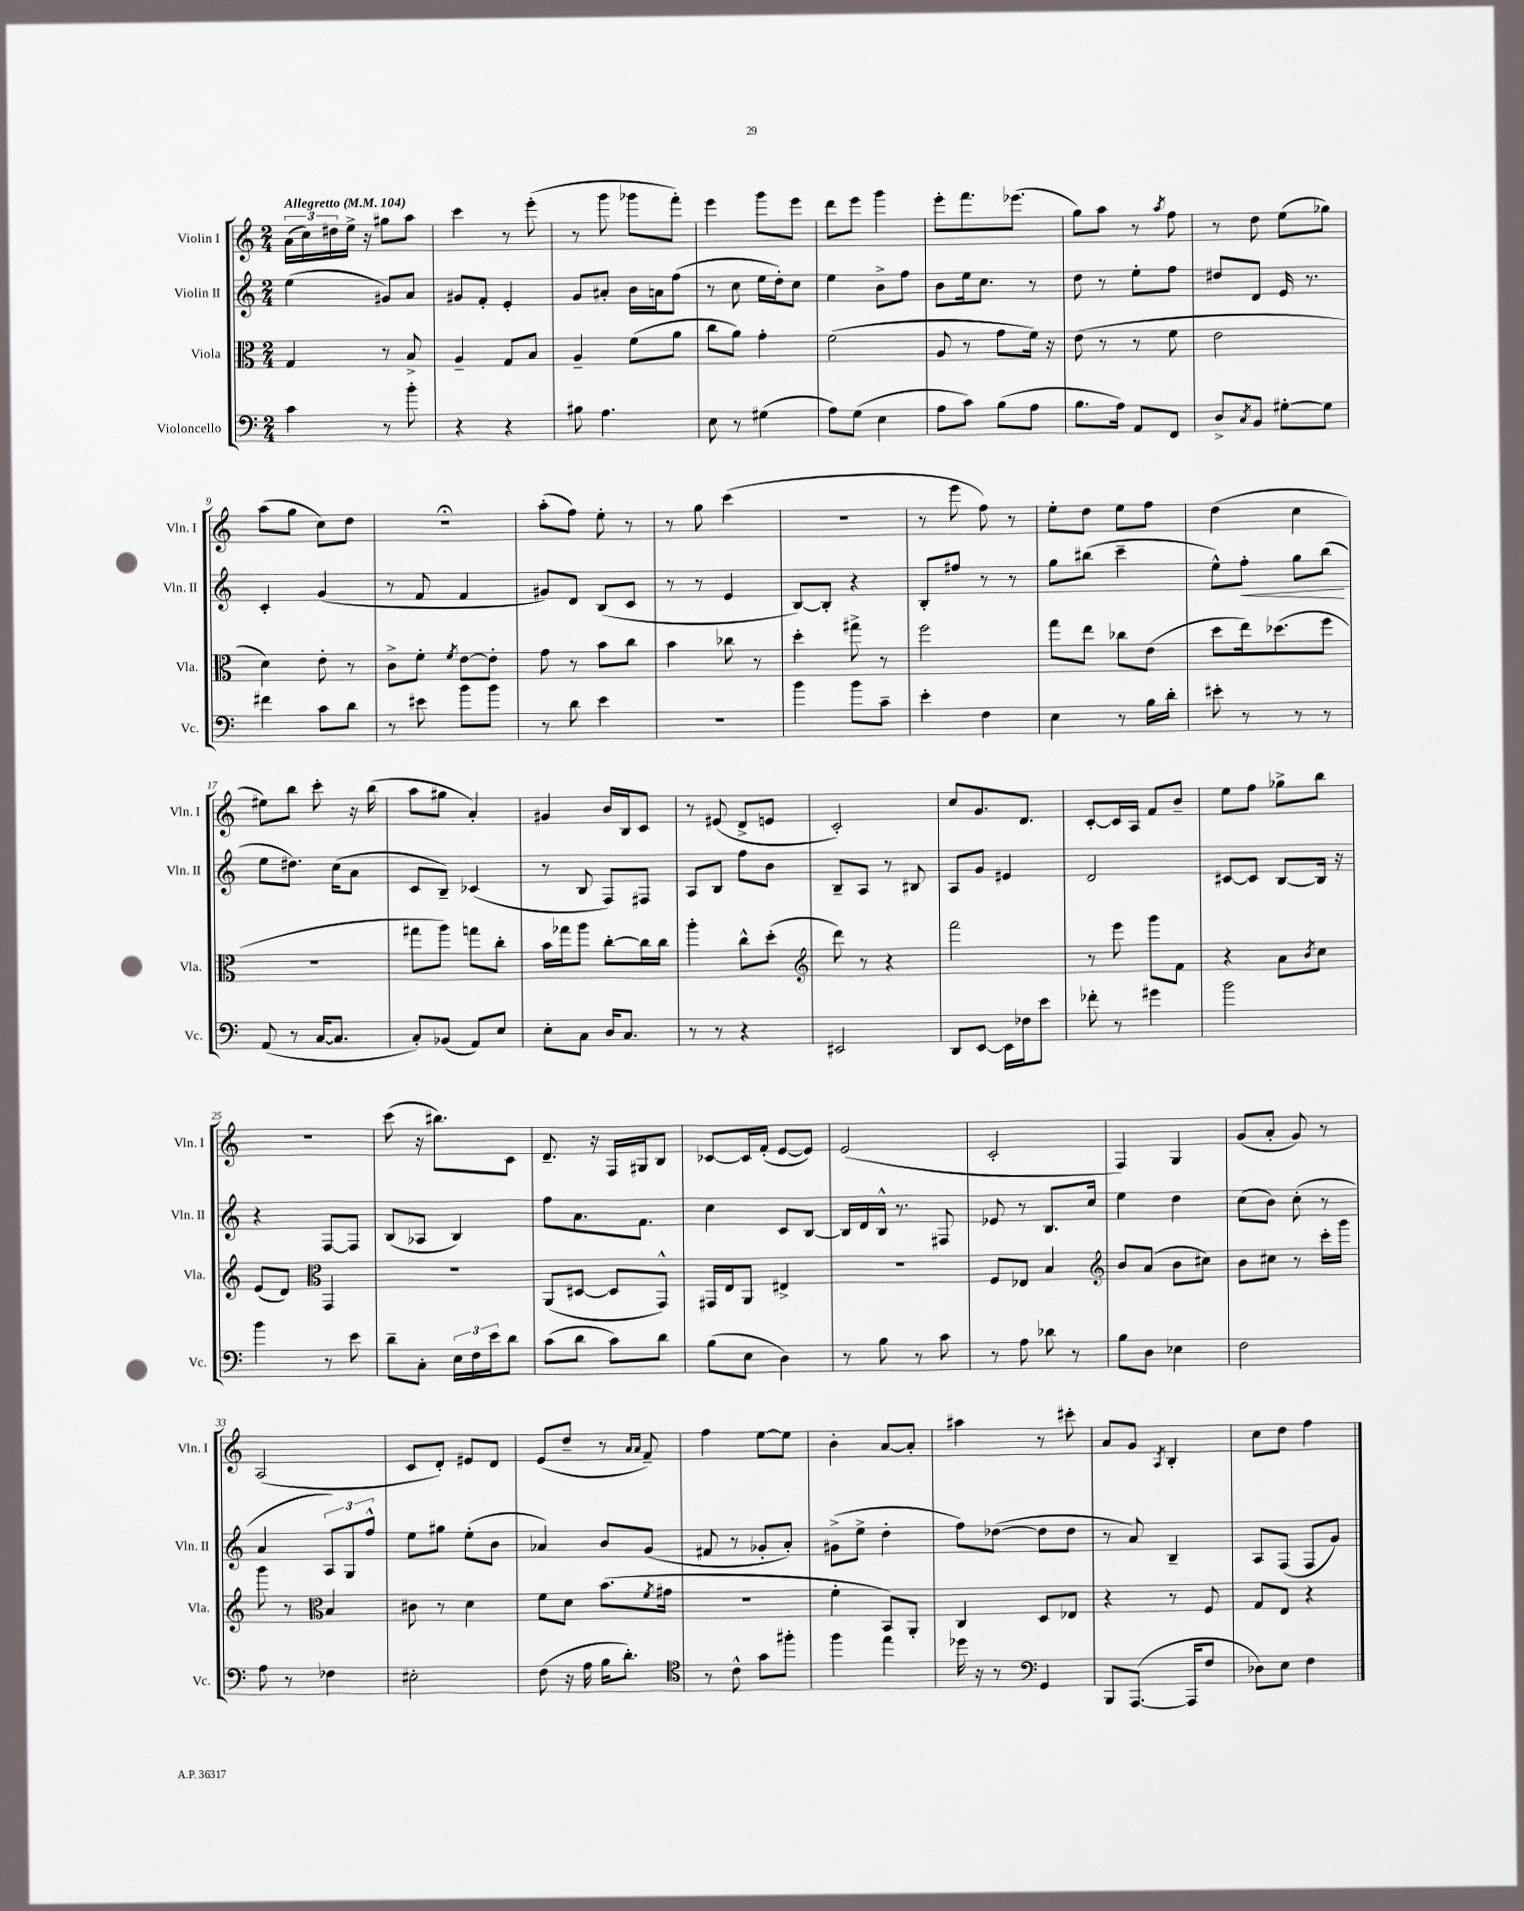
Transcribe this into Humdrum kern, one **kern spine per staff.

**kern	**kern	**kern	**kern
*staff4	*staff3	*staff2	*staff1
*clefF4	*clefC3	*clefG2	*clefG2
*k[]	*k[]	*k[]	*k[]
*M2/4	*M2/4	*M2/4	*M2/4
*MM104	*MM104	*MM104	*MM104
4c	4G	(4ee	(24a
.	.	.	24cc)
.	.	.	24dd#
.	.	.	16ee^
.	.	.	16r
8r	8r	8g#)	8gg#
8b'	8B^	8a	8aa
=	=	=	=
4r	4A~	8g#	4ccc
.	.	8f'	.
4r	8G	4e'	8r
.	8B	.	(8eee'
=	=	=	=
8B#	4A~	8g	8r
4.A	.	8a#'	8ggg
.	(8f	16b	8ggg-
.	.	16a	.
.	8a	(8ff	8fff')
=	=	=	=
8E	8cc	8r	4eee
8r	8a)	8cc	.
(4G#	4g'	16ee	8ggg
.	.	16dd')	.
.	.	8cc	8eee
=	=	=	=
8A)	(2f	4ee	8ddd
(8G	.	.	8eee
4E	.	8b^	4ggg
.	.	8ff	.
=	=	=	=
8A	8A	8b	8eee'
8c)	8r	16ee	8.fff
.	.	8.cc	.
(8B	8g	.	.
.	.	.	(8.eee-
8A	16f)	8r	.
.	16r	.	.
=	=	=	=
8.B	(8e	8dd	8gg)
.	8r	8r	8aa
16A)	.	.	.
8AA	8r	8ee'	8r
.	.	.	8qaa
8FF	8f	8ff	8ff
=	=	=	=
8D^	2e	8dd#	8r
8qC	.	.	.
8BB	.	8d	8dd
[8G#'	.	16e	(8ee
.	.	8.r	.
8G#]	.	.	8gg-)
=	=	=	=
4f#	4d)	4c'	(8aa
.	.	.	8gg
8c	8e'	(4g	8cc)
8d	8r	.	8dd
=	=	=	=
8r	8c^	8r	2r;
8e#	8f'	8f	.
.	8qf	.	.
8b	[8e	4f	.
8b	8e']	.	.
=	=	=	=
8r	8g	8g#)	(8aa'
8d	8r	8d	8ff)
4e	8b	(8B	8ee'
.	8cc	8c	8r
=	=	=	=
2r	4b	8r	8r
.	.	8r	8gg
.	8cc-	4e	(4ccc
.	8r	.	.
=	=	=	=
4b	4dd'	[8B)	2r
.	.	8B']	.
8b	8gg#^	4r	.
8c~	8r	.	.
=	=	=	=
4e'	2ff	8B'	8r
.	.	8ff#	8eee
4F	.	8r	8ff)
.	.	8r	8r
=	=	=	=
4E	8gg	8gg	8ee'
.	8ee	(8bb#	8dd
8r	8cc-	4ccc~	8ee
16B	(8e	.	8ff
16d'	.	.	.
=	=	=	=
8e#'	8dd	8ee^^)	(4dd
8r	16ee)	8ff'	.
.	(8.dd-	.	.
8r	.	8gg	4cc
8r	8ff	(8bb	.
=	=	=	=
(8AA	2r	8ee	8ee#)
8r	.	8.dd#)	8bb
[16C	.	.	8ccc'
8.C]	.	(16cc	.
.	.	8a	16r
.	.	.	(16bb
=	=	=	=
8C')	8gg#	8c	8aa
(8BB-	8aa)	8B~)	8gg#
8AA)	8gg	(4c-	4a')
8E	8cc'	.	.
=	=	=	=
8E'	16b	8r	4g#
.	16gg-	.	.
8C	8aa	8B	.
16D	[8cc'	8F)	16b
8.C	.	.	16B
.	16cc]	8F#	8c
.	16cc	.	.
=	=	=	=
8r	4aa'	8A	8r
8r	.	8B	(8e#
4r	8cc^^	8ff	8d^
.	(8dd'	8b	8e
=	=	=	=
*	*clefG2	*	*
2EE#	8ddd)	8B~	2c')
.	8r	8A	.
.	4r	8r	.
.	.	8B#	.
=	=	=	=
8DD	2fff	8A	8cc
[8EE	.	8g	8.g
16EE]	.	4e#	.
16F-	.	.	8.d
8e	.	.	.
=	=	=	=
8f-'	8r	2d	[8c'
8r	8eee	.	16c]
.	.	.	16A
4g#	8ggg	.	8f
.	8f	.	8b~
=	=	=	=
2b	4r	[8c#	8ee
.	.	8c#]	8ff
.	8a	[8B	8gg-^
.	8qb	.	.
.	8cc	16B]	8bb
.	.	16r	.
=	=	=	=
4b	(8e	4r	2r
.	8d)	.	.
*	*clefC3	*	*
8r	4GG	[8F	.
8e	.	8F]	.
=	=	=	=
8d~	2r	(8B	(8ccc
8C'	.	8A-	16r
.	.	.	8.bb#)
24E	.	4B)	.
24F	.	.	.
24e	.	.	.
8d	.	.	8c
=	=	=	=
(8c	(8AA	8ff	8.d~
8d	[8D#	8.a	.
.	.	.	16r
8c)	8D#]	.	16F
.	.	8.f	16G#
8d	8GG^^)	.	8B
=	=	=	=
(8B	16GG#	4cc	[8c-
.	16E	.	.
8E	8AA	.	16c-]
.	.	.	(16f'
4D)	4E#^	8c	[8e
.	.	[8B	8e])
=	=	=	=
8r	2r	16B]	(2e
.	.	16d	.
8B	.	16B^^	.
.	.	8.r	.
8r	.	.	.
8c	.	8F#	.
=	=	=	=
8r	8F	8e-	2c'
8A	8E-	8r	.
8d-	4B	8.B	.
8r	.	.	.
.	.	16cc	.
=	=	=	=
*	*clefG2	*	*
8B	8b	4ee	4F)
8D	(8a	.	.
4E-	8b	4dd	4G
.	8cc#)	.	.
=	=	=	=
2F	8b	(8cc	(8g
.	8cc#	8b)	8a'
.	8r	(8cc'	8g)
.	16ccc'	8r	8r
.	16ggg	.	.
=	=	=	=
8A	8ggg	4a	(2A
8r	8r	.	.
*	*clefC3	*	*
4F-	4B	12A)	.
.	.	12G	.
.	.	12ff^^	.
=	=	=	=
2E#'	8c#	8ee	8c
.	8r	8gg#	8d')
.	4d	(8ee'	8e#
.	.	8b	8d
=	=	=	=
(8F	8f	4a-)	(8e
16r	8d	.	8dd~
16A	.	.	.
16B	(8.b	8b	8r
8.d')	.	.	.
.	.	.	16qqa
.	.	.	16qqa
.	.	(8g	8f~)
.	8qf	.	.
.	16g#	.	.
=	=	=	=
*clefC4	*	*	*
8r	2r	8f#	4ff
8c^^	.	8r	.
8g	.	8g-'	[8ee
8ff#'	.	8a')	8ee]
=	=	=	=
4ff	4f'	(8g#^	4b'
.	.	8ee^	.
4ee	8BB)	4dd'	[8a
.	8AA'	.	8a']
=	=	=	=
16dd-	4C	8ff)	4aa#
16r	.	.	.
8r	.	([8dd-	.
*clefF4	*	*	*
4GG	8D	8dd-]	8r
.	8E-	8dd-	8ccc#'
=	=	=	=
8BBB	4r	8r	8a
([8.AAA	.	8a)	8g
.	.	.	8qA
.	8r	4B~	4B'
16AAA]	.	.	.
8F	8F	.	.
=	=	=	=
8D-)	8G	8A	8cc
8E	8E	(8F	8dd
4F	4r	8F	4ff
.	.	8g)	.
==	==	==	==
*-	*-	*-	*-
